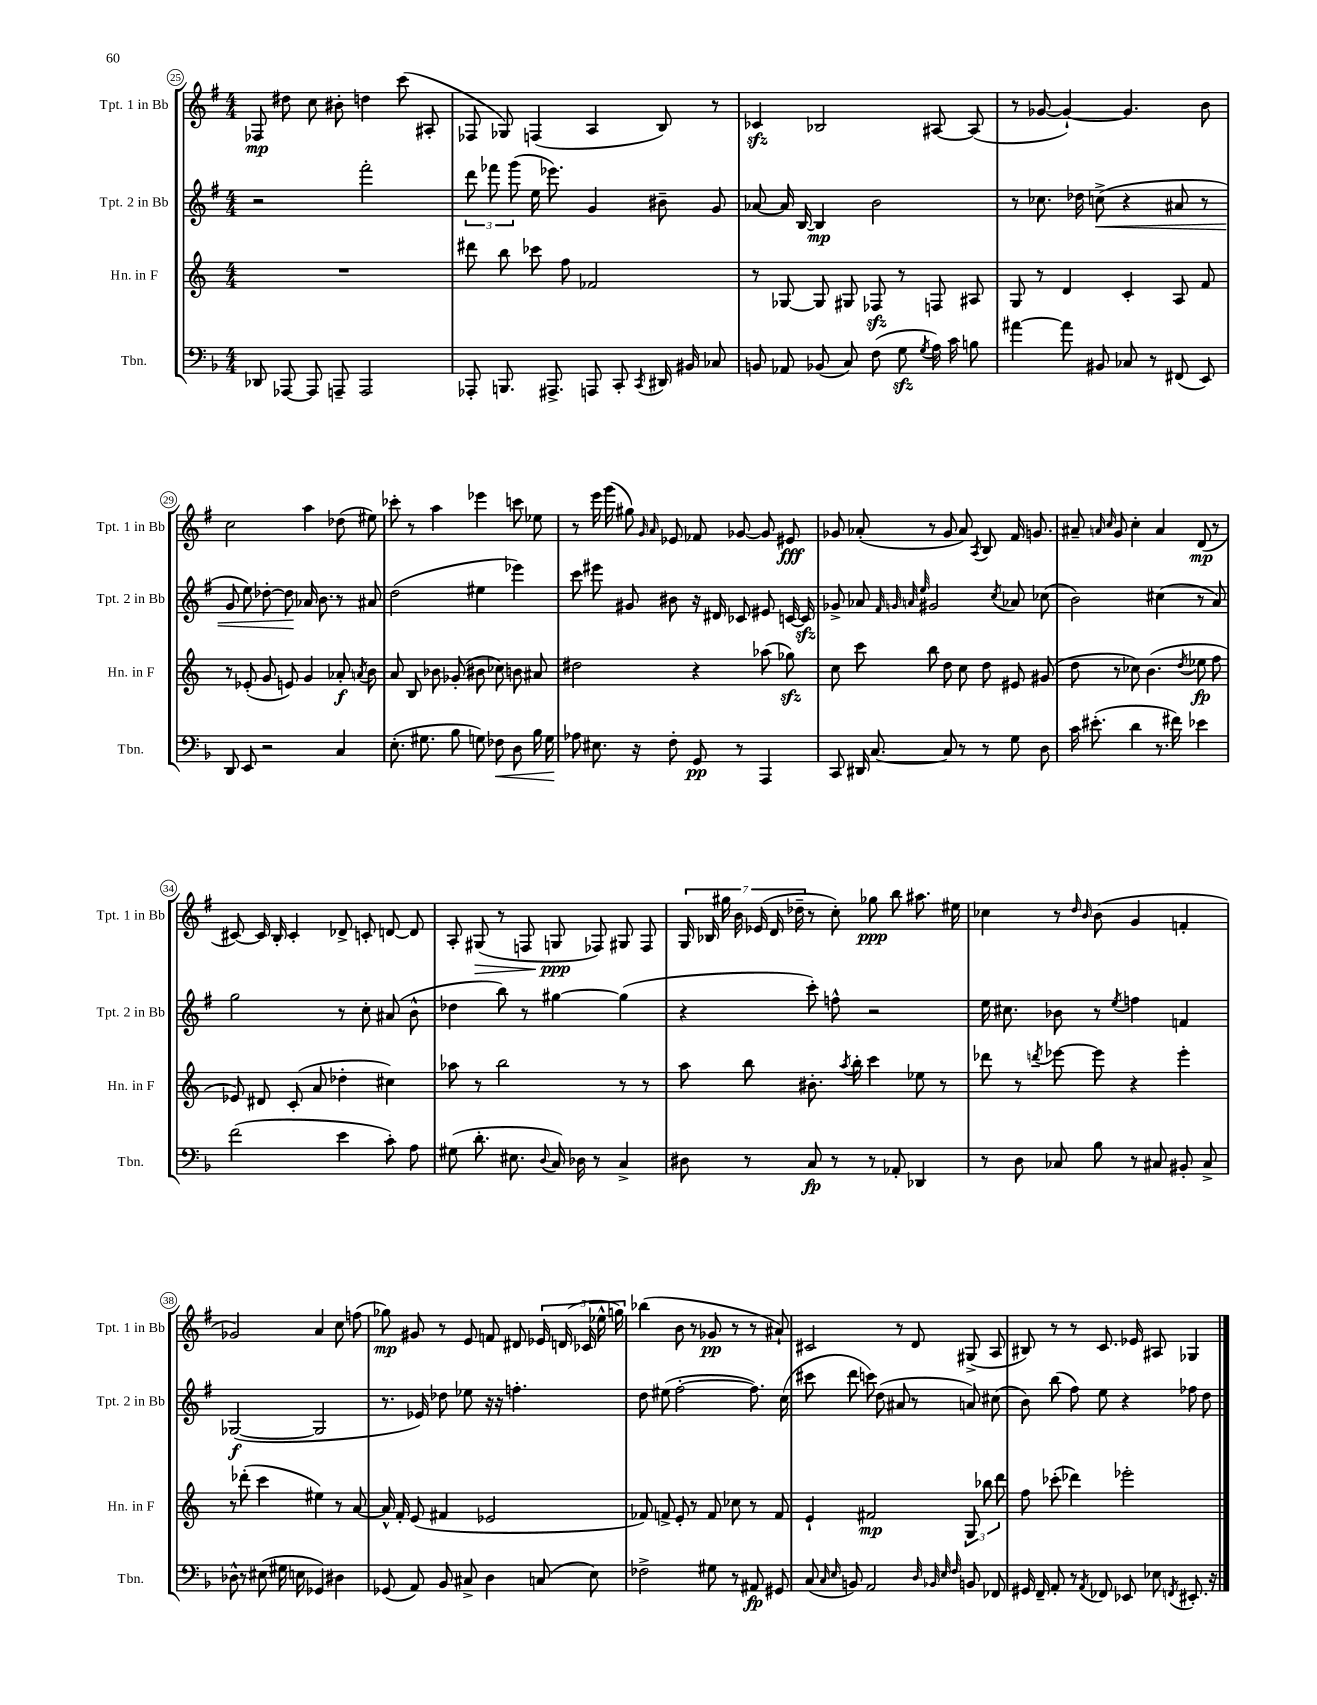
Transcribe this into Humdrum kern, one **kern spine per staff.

**kern	**dynam	**kern	**dynam	**kern	**dynam	**kern	**dynam
*part4	*part4	*part3	*part3	*part2	*part2	*part1	*part1
*staff4	*staff4	*staff3	*staff3	*staff2	*staff2	*staff1	*staff1
*I"Tbn.	*	*I"Hn. in F	*	*I"Tpt. 2 in Bb	*	*I"Tpt. 1 in Bb	*
*I'Tbn.	*	*I'Hn. in F	*	*I'Tpt. 2 in Bb	*	*I'Tpt. 1 in Bb	*
*clefF4	*	*clefG2	*	*clefG2	*	*clefG2	*
*k[b-]	*	*k[]	*	*k[f#]	*	*k[f#]	*
*M4/4	*	*M4/4	*	*M4/4	*	*M4/4	*
=25	=25	=25	=25	=25	=25	=25	=25
8DD-X/	.	1r	.	2r	.	8F-X/	mp
[8AAA-X/	.	.	.	.	.	8dd#X\	.
8AAA-/]	.	.	.	.	.	8cc\	.
8AAAn~/	.	.	.	.	.	8b#X'\	.
2AAA/	.	.	.	2fff#'\	.	4ddn\	.
.	.	.	.	.	.	(8ccc\	.
.	.	.	.	.	.	8A#X'/	.
=26	=26	=26	=26	=26	=26	=26	=26
8AAA-X'/	.	8ddd#X\	.	12ddd\	.	8F-X/	.
.	.	.	.	12fff-X\	.	.	.
8.BBBn/	.	8bb\	.	.	.	8G-X/)	.
.	.	.	.	(12ggg\	.	.	.
.	.	8ccc-X\	.	16ee\	.	(4Fn/	.
8.AAA#X^/	.	.	.	8.eee-X\)	.	.	.
.	.	8ff\	.	.	.	.	.
8AAAn/	.	2f-X/	.	4g/	.	4A/	.
8CC'/	.	.	.	.	.	.	.
8qCC/	.	.	.	.	.	.	.
16DD#X/	.	.	.	8b#X~\	.	8B/)	.
16BB#X/	.	.	.	.	.	.	.
8C-X/	.	.	.	8g/	.	8r	.
=27	=27	=27	=27	=27	=27	=27	=27
8BBn/	.	8r	.	[8a-X/	.	4c-Xzz/	.
8AA-X/	.	[8G-X/	.	16a-/]	.	.	.
.	.	.	.	[16B/	.	.	.
(8BB-X/	.	8G-/]	.	4B/]	mp	2B-X/	.
8C/)	.	8G#X/	.	.	.	.	.
(8F\	.	8F-Xzz/	.	2b\	.	.	.
8Gzz\	.	8r	.	.	.	.	.
8qG/	.	.	.	.	.	.	.
16A\)	.	8Fn/	.	.	.	[8A#X/	.
16c\	.	.	.	.	.	.	.
8Bn\	.	8A#X/	.	.	.	(8A#/]	.
=28	=28	=28	=28	=28	=28	=28	=28
[4a#X\	.	8G/	.	8r	.	8r	.
.	.	8r	.	8.cc-X\	.	[8g-X/	.
8a#\]	.	4d/	.	.	.	4g-`/_)	.
.	.	.	.	16dd-X\	.	.	.
!	!	!	!	!	!LO:HP:b	!	!
8BB#X/	.	.	.	(8ccn^\	<	.	.
8C-X/	.	4c'/	.	4r	.	4.g-/]	.
8r	.	.	.	.	.	.	.
(8FF#X/	.	8A/	.	8a#X/	.	.	.
8EE/)	.	8f/	.	8r	.	8b\	.
!!LO:LB:g=z
=29	=29	=29	=29	=29	=29	=29	=29
8DD/	.	8r	.	8g/	.	2cc\	.
8EE/	.	(8e-X'/	.	8ee\)	.	.	.
2r	.	8g/	.	[8dd-X'\	.	.	.
.	.	8en/)	.	8dd-\]	.	.	.
.	.	4g/	.	16a-X/	[	4aa\	.
.	.	.	.	8.b\	.	.	.
4C/	.	8a-X'/	f	8r	.	(8dd-X\	.
.	.	8qan/	.	.	.	.	.
.	.	8b\	.	8a#X/	.	8ee#X\)	.
=30	=30	=30	=30	=30	=30	=30	=30
(8.E'\	.	8a/	.	(2dd\	.	8ccc-X'\	.
.	.	8B/	.	.	.	8r	.
8.G#X\	.	.	.	.	.	.	.
.	.	8b-X\	.	.	.	4aa\	.
8B-\	.	(8g-X'/	.	.	.	.	.
8Gn\)	.	8b#X\	.	4ee#X\	.	4eee-X\	.
!	!LO:HP:b	!	!	!	!	!	!
8F-X\	<	8cc-X\)	.	.	.	.	.
8D\	.	8bn\	.	4eee-X\)	.	8cccn\	.
16B-\	.	8a#X/	.	.	.	8ee-X\	.
16G\	.	.	.	.	.	.	.
.	[	.	.	.	.	.	.
=31	=31	=31	=31	=31	=31	=31	=31
8A-X\	.	2dd#X\	.	8ccc\	.	8r	.
8.E#X\	.	.	.	8eee#X\	.	16eee\	.
.	.	.	.	.	.	(16ggg\	.
.	.	.	.	8g#X/	.	8gg#X\)	.
16r	.	.	.	.	.	.	.
.	.	.	.	.	.	16qqg/	.
.	.	.	.	.	.	16qqa/	.
8F'\	.	.	.	8b#X\	.	8e-X/	.
8GG/	pp	4r	.	16r	.	8f-X/	.
.	.	.	.	16d#X/	.	.	.
8r	.	.	.	8c-X/	.	[8g-X/	.
4AAA/	.	(8aa-X\	.	8e#X/	.	8g-/]	.
.	.	8gg-Xzz\)	.	[16cn/	.	8e#X/	fff
.	.	.	.	16czz/]	.	.	.
=32	=32	=32	=32	=32	=32	=32	=32
8CC/	.	8cc\	.	8g-X^/	.	8g-X/	.
16DD#X/	.	8ccc\	.	8a-X/	.	(8a-X'/	.
[8.C/	.	.	.	.	.	.	.
.	.	.	.	32qqf#/	.	.	.
.	.	.	.	32qqgn/	.	.	.
.	.	.	.	32qqan/	.	.	.
.	.	.	.	32qqee/	.	.	.
.	.	8bb\	.	2g#X/	.	8r	.
8C/]	.	8dd\	.	.	.	8g-/	.
8r	.	8cc\	.	.	.	8a-/)	.
.	.	.	.	.	.	8qA/	.
8r	.	8dd\	.	.	.	8B/	.
.	.	.	.	8qcc/	.	.	.
8G\	.	8e#X/	.	8a-X/	.	16f#/	.
.	.	.	.	.	.	8.gn/	.
8D\	.	(8g#X/	.	(8cc-X\	.	.	.
=33	=33	=33	=33	=33	=33	=33	=33
16c\	.	8dd\	.	2b\)	.	8a#X~/	.
(8.e#X'\	.	.	.	.	.	.	.
.	.	.	.	.	.	16qqan/	.
.	.	.	.	.	.	16qqcc/	.
.	.	8r	.	.	.	8g/	.
4d\	.	8cc-X\)	.	.	.	4cc'\	.
.	.	(4.b\	.	.	.	.	.
8.r	.	.	.	(4cc#X\	.	4a/	.
16f#X\)	.	.	.	.	.	.	.
.	.	8qdd/	.	.	.	.	.
4e-X\	.	8ee-X\	fp	8r	.	(8d/	mp
.	.	8ff\	.	8a/)	.	8r	.
!!LO:LB:g=z
=34	=34	=34	=34	=34	=34	=34	=34
(2f\	.	8e-X/)	.	2gg\	.	[8c#X/)	.
.	.	8d#X/	.	.	.	16c#/]	.
.	.	.	.	.	.	16B'/	.
.	.	(8c'/	.	.	.	4c#'/	.
.	.	8a/	.	.	.	.	.
4e\	.	4dd-X'\	.	8r	.	8d-X^/	.
.	.	.	.	8cc'\	.	8cn'/	.
8c'\)	.	4cc#X\)	.	(8a#X/	.	[8dn/	.
8A\	.	.	.	8b^^\	.	8d/]	.
=35	=35	=35	=35	=35	=35	=35	=35
(8G#X\	.	8aa-X\	.	4dd-X\	.	8A'/	.
!	!	!	!	!	!	!	!LO:HP:b
8.d'\	.	8r	.	.	.	(8G#X/	>
.	.	2bb\	.	8bb\)	.	8r	.
8.E#X\	.	.	.	.	.	.	.
.	.	.	.	8r	.	8Fn/	.
8qqD/	.	.	.	.	.	.	.
16C/)	.	.	.	[4gg#X\	.	8Gn/	ppp
16D-X\	.	.	.	.	.	.	.
8r	.	.	.	.	.	8F-X/)	]
4C^/	.	8r	.	(4gg#\]	.	8G#X/	.
.	.	8r	.	.	.	8F-/	.
=36	=36	=36	=36	=36	=36	=36	=36
8D#X\	.	8aa\	.	4r	.	28G/	.
.	.	.	.	.	.	28B-X/	.
.	.	.	.	.	.	28gg#X\	.
.	.	.	.	.	.	28b\	.
8r	.	8bb\	.	.	.	.	.
.	.	.	.	.	.	(28e-X/	.
.	.	.	.	.	.	28d/	.
.	.	.	.	.	.	28dd-X~\	.
8C/	fp	8.b#X'\	.	8ccc'\)	.	8r	.
8r	.	.	.	8ffn^^\	.	8cc'\)	.
.	.	8qaa/	.	.	.	.	.
.	.	16bb'\	.	.	.	.	.
8r	.	4ccc\	.	2r	.	8gg-X\	ppp
8AA-X'/	.	.	.	.	.	8bb\	.
4DD-X/	.	8ee-X\	.	.	.	8.aa#X\	.
.	.	8r	.	.	.	.	.
.	.	.	.	.	.	16ee#X\	.
=37	=37	=37	=37	=37	=37	=37	=37
8r	.	8ddd-X\	.	16ee\	.	4cc-X\	.
.	.	.	.	8.cc#X\	.	.	.
8D\	.	8r	.	.	.	.	.
.	.	8qdddn/	.	.	.	.	.
8C-X/	.	[8eee-X\	.	8b-X\	.	8r	.
.	.	.	.	.	.	16qqdd/	.
.	.	.	.	.	.	16qqb/	.
8B-\	.	8eee-\]	.	8r	.	(8b\	.
.	.	.	.	8qee/	.	.	.
8r	.	4r	.	4ffn\	.	4g/	.
8C#X/	.	.	.	.	.	.	.
8BB#X'/	.	4eee-'\	.	4fn/	.	4fn'/	.
8C#^/	.	.	.	.	.	.	.
!!LO:LB:g=z
=38	=38	=38	=38	=38	=38	=38	=38
8D-X^^\	.	8r	.	([2G-X/	f	2g-X/)	.
8r	.	(8ddd-X'\	.	.	.	.	.
(8E#X\	.	4ccc\	.	.	.	.	.
16G#X\	.	.	.	.	.	.	.
16En\	.	.	.	.	.	.	.
4GG-X/)	.	4ee#X\)	.	2G-/]	.	4a/	.
4D#X\	.	8r	.	.	.	8cc\	.
.	.	[8a/	.	.	.	(8ffn\	.
=39	=39	=39	=39	=39	=39	=39	=39
(8GG-X/	.	16a^^/]	.	8.r	.	8gg-X\)	mp
.	.	16f'/	.	.	.	.	.
8AA/)	.	(8e/	.	.	.	8g#X/	.
.	.	.	.	16e-X/)	.	.	.
8BB-/	.	4f#X/	.	8dd-X\	.	8r	.
8C#X^/	.	.	.	8ee-X\	.	8e/	.
4D\	.	2e-X/	.	16r	.	8fn/	.
.	.	.	.	16r	.	.	.
.	.	.	.	4.ffn'\	.	8d#X/	.
(8Cn/	.	.	.	.	.	20e-X/	.
.	.	.	.	.	.	(20dn/	.
.	.	.	.	.	.	20c-X/	.
8E\)	.	.	.	.	.	.	.
.	.	.	.	.	.	20ee-X^^\	.
.	.	.	.	.	.	20ggn\)	.
=40	=40	=40	=40	=40	=40	=40	=40
2F-X^\	.	8f-X/)	.	8dd\	.	(4bb-X\	.
.	.	8fn^/	.	(8ee#X\	.	.	.
.	.	8e'/	.	[2ff#'\	.	8b\	.
.	.	8r	.	.	.	8r	.
8G#X\	.	8f/	.	.	.	8g-X/	pp
8r	.	8cc-X\	.	.	.	8r	.
8AA#X/	fp	8r	.	8.ff#\])	.	8r	.
8GG#X/	.	8f/	.	.	.	8a#X`/)	.
.	.	.	.	(16cc\	.	.	.
=41	=41	=41	=41	=41	=41	=41	=41
(8C/	.	4e`/	.	8ccc#X\	.	2c#X/	.
16qqC/	.	.	.	.	.	.	.
16qqE/	.	.	.	.	.	.	.
8BBn/)	.	.	.	8ddd\	.	.	.
2AA/	.	2f#X/	mp	8cccn\)	.	.	.
.	.	.	.	(8dd\	.	.	.
.	.	.	.	8a#X/	.	8r	.
.	.	.	.	8r	.	8d/	.
32qqD/	.	.	.	.	.	.	.
32qqBB-X/	.	.	.	.	.	.	.
32qqE/	.	.	.	.	.	.	.
32qqF/	.	.	.	.	.	.	.
8BBn/	.	12G/	.	8an/)	.	(8G#X^/	.
.	.	12bb-X\	.	.	.	.	.
8FF-X/	.	.	.	(8cc#X\	.	8A/	.
.	.	12ddd\	.	.	.	.	.
=42	=42	=42	=42	=42	=42	=42	=42
16GG#X/	.	8ff\	.	8b\)	.	8B#X/)	.
16FF~/	.	.	.	.	.	.	.
8AA'/	.	(8ccc-X'\	.	(8bb\	.	8r	.
8r	.	4ddd-X\)	.	8ff#\)	.	8r	.
8qAA/	.	.	.	.	.	.	.
8FF-X/	.	.	.	8ee\	.	8.c/	.
8EE-X/	.	2eee-X'\	.	4r	.	.	.
.	.	.	.	.	.	16e-X/	.
8E-X\	.	.	.	.	.	8A#X/	.
8qFFn/	.	.	.	.	.	.	.
8.EE#X'/	.	.	.	8ff-X\	.	4G-X/	.
.	.	.	.	8dd\	.	.	.
16r	.	.	.	.	.	.	.
==	==	==	==	==	==	==	==
*-	*-	*-	*-	*-	*-	*-	*-
